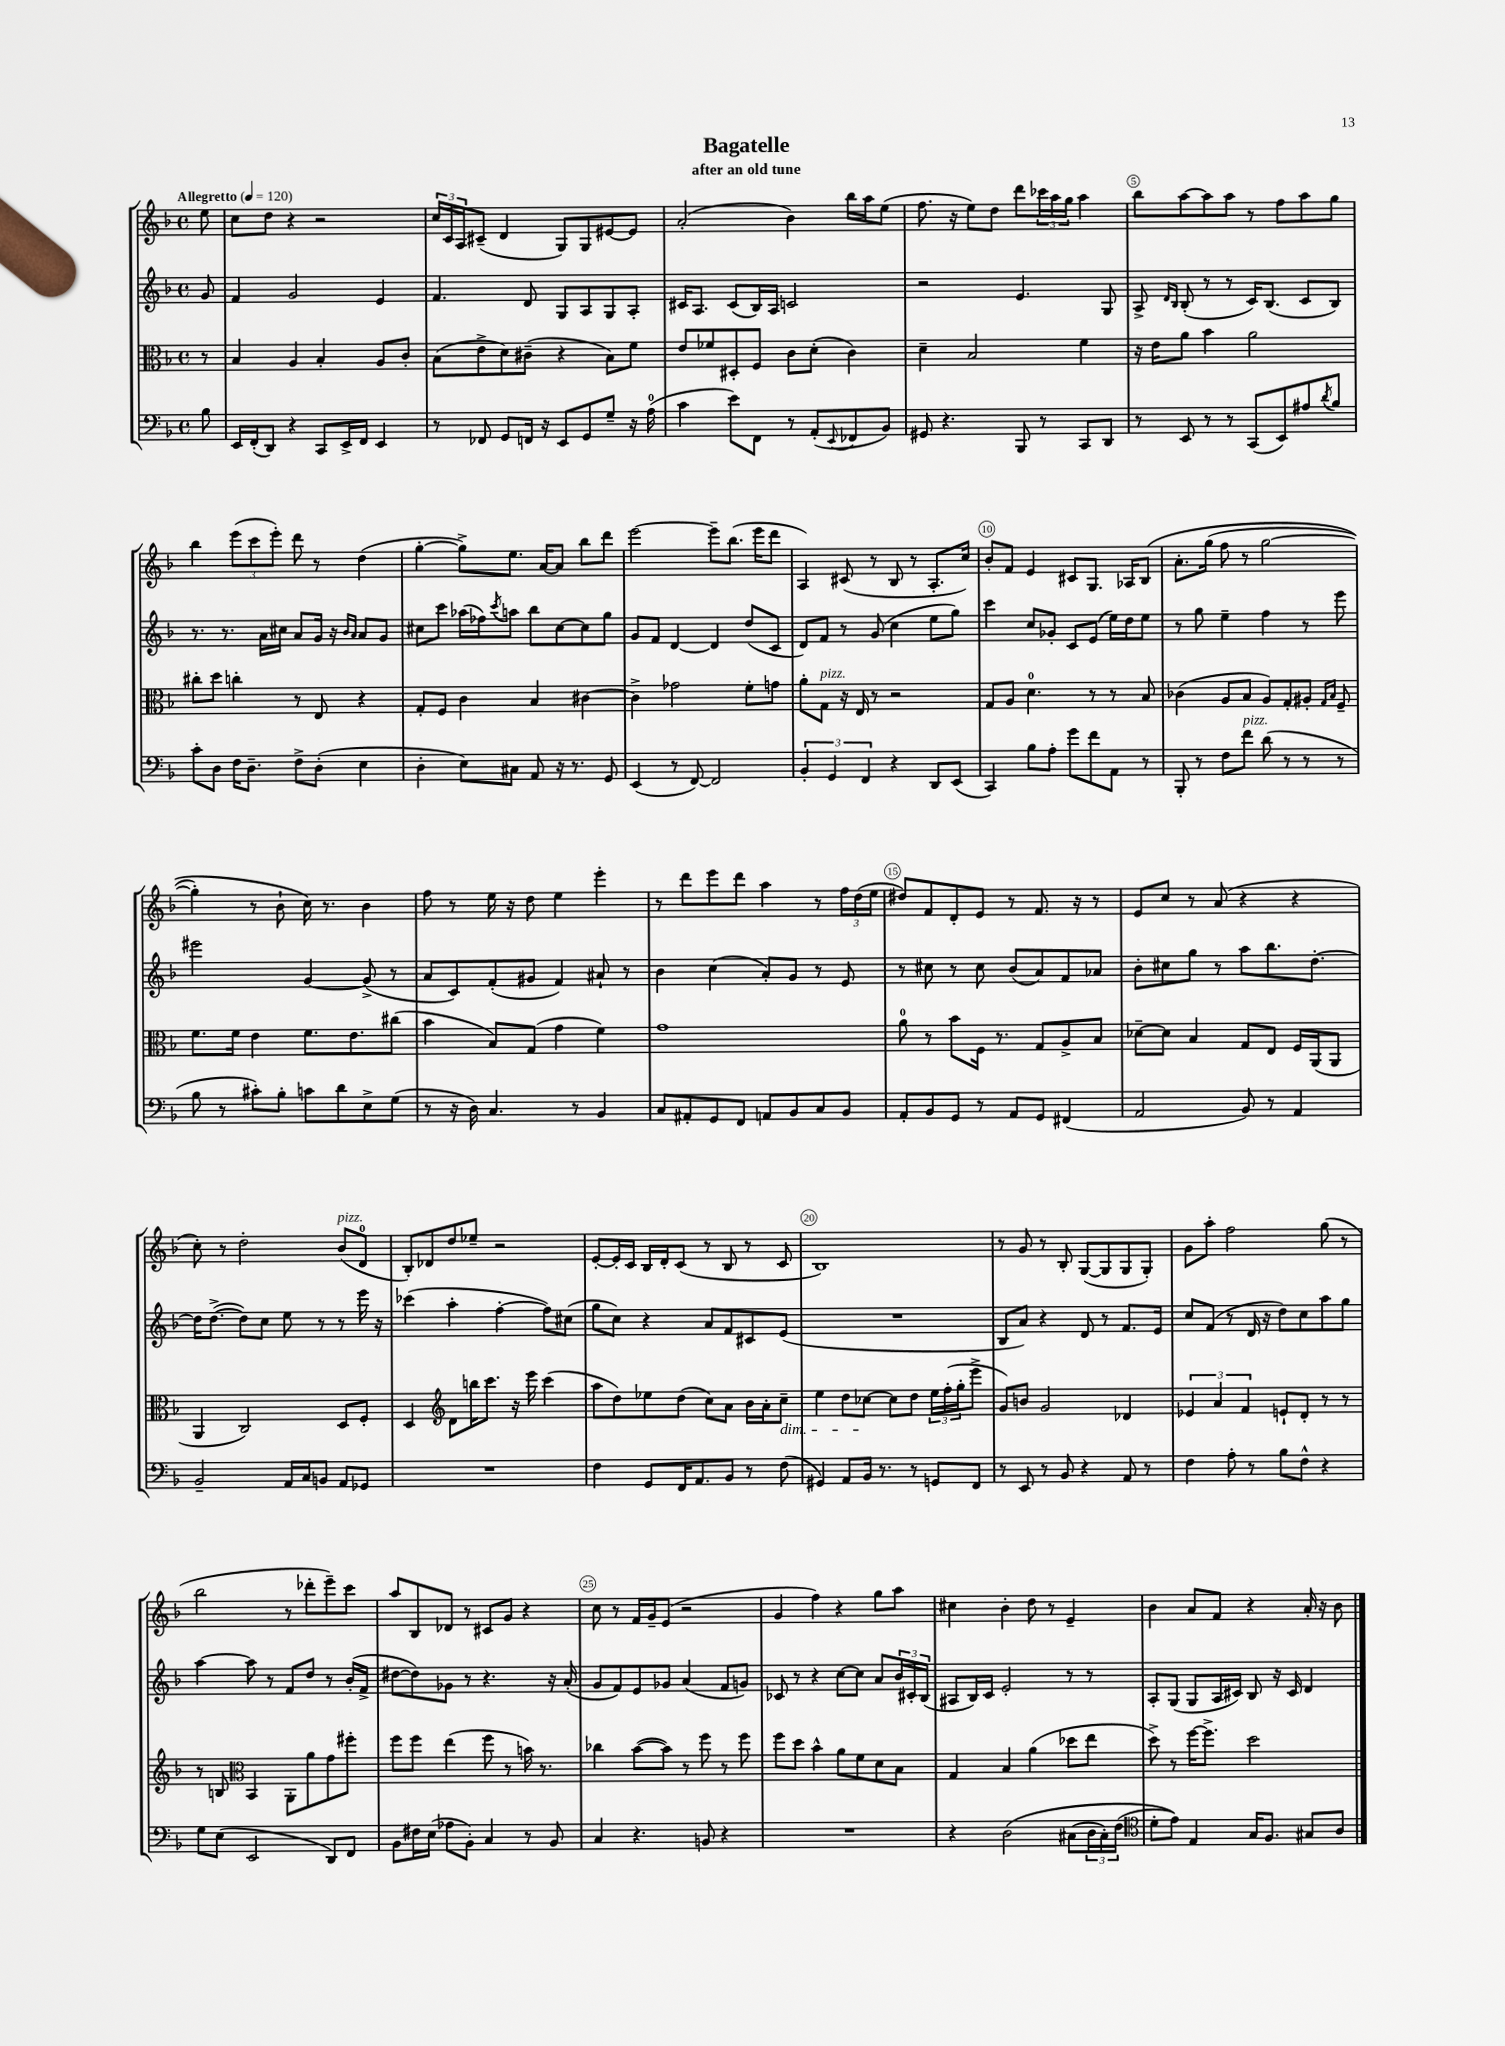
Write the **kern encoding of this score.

**kern	**kern	**kern	**kern
*staff4	*staff3	*staff2	*staff1
*clefF4	*clefC3	*clefG2	*clefG2
*k[b-]	*k[b-]	*k[b-]	*k[b-]
*M4/4	*M4/4	*M4/4	*M4/4
*met(c)	*met(c)	*met(c)	*met(c)
*MM120	*MM120	*MM120	*MM120
8B-	8r	8g	8ee
=	=	=	=
16EE	4B-	4f	8cc
(16FF'	.	.	.
8DD)	.	.	8dd
4r	4A	2g	4r
8CC	4B-'	.	2r
16EE^	.	.	.
16FF	.	.	.
4EE	8A	4e	.
.	8c'	.	.
=	=	=	=
8r	(8B-	4.f	24cc
.	.	.	24c
.	.	.	24A
8FF-	8e^	.	(8c#~
8GG	8d)	.	4d
16FF	(8c#~	8d	.
16r	.	.	.
8EE	4r	8G	8G)
8GG	.	8A	8G
8G~	8B-)	8G	[8e#
16r	8f	8A'	8e#]
(16A	.	.	.
=	=	=	=
4c	8e	16c#	(2a'
.	.	8.A	.
.	8f-	.	.
8e)	8D#'	(8c#	.
8FF	8F	16B-)	.
.	.	16A	.
8r	8c	2c	4b-)
(8AA'	(8d'	.	.
8qqEE	.	.	.
8FF-	4c)	.	16bb-
.	.	.	16aa
8BB-)	.	.	(8ee
=	=	=	=
8GG#	4d~	2r	8.ff
4.r	.	.	.
.	.	.	16r
.	2B-	.	8ee)
.	.	.	8dd
8BBB-	.	4.e	8ddd
8r	.	.	24ccc-
.	.	.	24aa
.	.	.	24gg
8CC	4f	.	4aa
8DD	.	8G	.
=	=	=	=
8r	16r	8A^	8bb-
.	16e	.	.
.	.	16qqd	.
.	.	16qqB-	.
8EE	8a	(8B-'	[8aa
8r	4b-	8r	8aa]
8r	.	8r	8aa
(8CC	2a	16c)	8r
.	.	(8.B-	.
8EE)	.	.	8ff
8A#	.	8c	8aa
8qd	.	.	.
8B-	.	8B-)	8gg
=	=	=	=
8c'	8cc#'	8.r	4bb-
8D	8dd	.	.
.	.	8.r	.
16F	4cc'	.	(12eee
8.D~	.	.	.
.	.	.	12ccc
.	.	16a	.
.	.	.	12eee')
.	.	16cc#	.
8F^	8r	8a	8ddd
(8D'	8E	16g	8r
.	.	16r	.
.	.	16qqb-	.
.	.	16qqa	.
4E	4r	8a	(4dd
.	.	8g	.
=	=	=	=
4D'	8G'	8cc#	[4gg'
.	8F	8ccc	.
8E)	4c	(16aa-	8gg^])
.	.	16ff-)	.
.	.	8qccc	.
8C#	.	8aa	8.ee
8AA	4B-	8bb-	.
.	.	.	[16a
16r	.	[8cc#	8a]
8.r	.	.	.
.	[4c#	8cc#]	8bb-
8GG	.	8gg	8ddd
=	=	=	=
(4EE	4c#^]	8g	[2eee
.	.	8f	.
8r	2g-	[4d	.
[8FF)	.	.	.
2FF]	.	4d]	8eee~]
.	.	.	(8.bb-
.	8f'	(8dd	.
.	.	.	16eee
.	8g	8c	8ddd
=	=	=	=
6BB-'	8a'	8d)	4A)
.	8G	8f	.
6GG	.	.	.
.	16r	8r	(8c#
.	16E	.	.
6FF	.	.	.
.	8r	(8g	8r
4r	2r	4cc	8B-
.	.	.	8r
8DD	.	8ee	8.A'
(8EE	.	8gg)	.
.	.	.	16cc)
=	=	=	=
4CC)	8G	4ccc	8b-'
.	8A	.	8f
8B-	4.d	8cc	4e
8A'	.	8g-'	.
8g	.	8c	8c#
8f	8r	(8e	8.G
8AA	8r	16ee)	.
.	.	16dd	16A-
8r	8B-	8ee	&(8B-
=	=	=	=
8BBB-'	(4c-	8r	8.a'
8r	.	8gg	.
.	.	.	(16gg
8F	8A	4ee~	8ff
8f	8B-	.	8r
(8d	8A)	4ff	[2gg
8r	8G'	.	.
8r	8A#'	8r	.
.	16qqG	.	.
.	16qqB-	.	.
8r	8F~	8eee	.
=	=	=	=
8B-	8.f	2eee#	4gg'])
8r	.	.	.
.	16f	.	.
8c#')	4e	.	8r
8B-'	.	.	8b-`
8c	8.f	[4g	16cc&)
.	.	.	8.r
8d	.	.	.
.	8.e	.	.
8E^	.	(8g^]	4b-
(8G	(8cc#	8r	.
=	=	=	=
8r	4b-	8a	8ff
16r	.	8c)	8r
16D)	.	.	.
4.C	8B-)	(8f'	16ee
.	.	.	16r
.	(8G	8g#	8dd
.	4g	4f)	4ee
8r	.	.	.
4BB-	4f)	8a#`	4eee'
.	.	8r	.
=	=	=	=
8C	1g	4b-	8r
8AA#'	.	.	8ddd
8GG	.	(4cc	8eee
8FF	.	.	8ddd
8AA	.	8a')	4aa
8BB-	.	8g	.
8C	.	8r	8r
8BB-	.	8e	24ff
.	.	.	(24dd
.	.	.	24ee
=	=	=	=
8AA'	8a	8r	8dd#)
8BB-	8r	8cc#	8f
8GG	8b-	8r	8d'
8r	16F	8cc#	8e
.	8.r	.	.
8AA	.	(8b-	8r
8GG	8G	8a)	8.f
(4FF#	8A^	8f	.
.	.	.	16r
.	8B-	8a-	8r
=	=	=	=
2AA	[8d-~	8b-'	8e
.	8d-]	8cc#	8cc
.	4B-	8gg	8r
.	.	8r	(8a
8BB-)	8G	8aa	4r
8r	8E	8.bb-	.
4AA	16F	.	4r
.	(16AA	[8.dd'	.
.	8AA	.	.
=	=	=	=
2BB-~	4AA	16dd]	8cc')
.	.	([8.dd^	.
.	.	.	8r
.	2C)	8dd])	2dd'
.	.	8cc	.
16AA	.	8ee	.
16C	.	.	.
8BB	.	8r	.
8AA	8D	8r	(8b-
8GG-	8F'	16eee	8d
.	.	16r	.
=	=	=	=
1r	4D	(4ccc-	8B-')
.	.	.	8d-
*	*clefG2	*	*
.	8d	4aa'	8dd
.	16bb	.	8ee-~
.	8.ccc	.	.
.	.	[4ff'	2r
.	16r	.	.
.	16eee	.	.
.	(4ccc	8ff])	.
.	.	(8cc#	.
=	=	=	=
4F	8aa	8gg	[8e'
.	8dd)	8cc)	16e']
.	.	.	16c
8GG	8ee-	4r	16B-
.	.	.	16d'
16FF	(8dd	.	(8c
8.AA	.	.	.
.	8cc)	8a	8r
8BB-	8a	8f	8B-
8r	16b-	8c#	8r
.	16a'	.	.
(8F	8cc~	(8e	8c
=	=	=	=
4GG#)	4ee	1r	1B-)
8AA	8dd	.	.
16BB-	[8cc-	.	.
8.r	.	.	.
.	8cc-]	.	.
8r	8dd	.	.
8GG	24ee	.	.
.	(24ff'	.	.
.	24gg'	.	.
8FF	8eee^	.	.
=	=	=	=
8r	8g)	8B-	8r
8EE	8b	8a)	8g
8r	2g	4r	8r
8BB-	.	.	8B-'
4r	.	8d	([8G
.	.	8r	8G]
8AA	4d-	8.f	8G
8r	.	.	8G')
.	.	16e	.
=	=	=	=
4F	6e-	8cc	8g
.	.	(8f	8aa'
.	6a	.	.
8A'	.	8r	2ff
.	6f	.	.
8r	.	16d	.
.	.	16r	.
8B-	8e`	8dd)	.
8F^^	8d'	8cc	.
4r	8r	8aa	(8gg
.	8r	8gg	8r
=	=	=	=
8G	8r	[4aa	2bb-
(8E	8B	.	.
*	*clefC3	*	*
2EE	4BB-	8aa]	.
.	.	8r	.
.	8AA'	8f	8r
.	8a	8dd	8ddd-'
8DD)	8g	8r	8eee~)
8FF	8ff#'	(16b-'	8ccc
.	.	16f^	.
=	=	=	=
8BB-	8ff	[8dd#	8aa
16F#	8ff	8dd#])	8B-
(16E	.	.	.
8A-	(4ee	8g-	8d-
8BB-')	.	8r	8r
4C	8ff	4.r	8c#
.	8r	.	8g
8r	16b)	.	4r
.	8.r	.	.
8BB-	.	16r	.
.	.	(16a'	.
=	=	=	=
4C	4cc-	8g	8cc
.	.	8f)	8r
4.r	([8b-	8e	16f
.	.	.	16g~
.	8b-])	8g-	(8e
.	8r	(4a	2r
8BB	8ff	.	.
4r	8r	8f	.
.	8ff	8g)	.
=	=	=	=
1r	8ff	8c-	4g
.	8dd	8r	.
.	4b-^^	4r	4ff)
.	8a	[8cc	4r
.	8f	8cc]	.
.	8d	8a	8gg
.	8B-	24b-	8aa
.	.	24c#'	.
.	.	(24B-	.
=	=	=	=
4r	4G	8A#	4cc#
.	.	16B-)	.
.	.	16c	.
&(2D	4B-	2e'	4b-'
.	(4a	.	8dd
.	.	.	8r
(8C#	8dd-	8r	4e~
24D	8ee	8r	.
24C#')	.	.	.
(24F	.	.	.
=	=	=	=
*clefC4	*	*	*
8d'	8dd^)	8A'	4b-
8e)&)	8r	(8G	.
4E	[16ff	8G	8a
.	8.ff^]	.	.
.	.	16A	8f
.	.	16c#)	.
16G	2dd	8B-	4r
8.F	.	.	.
.	.	16r	.
.	.	16c#	.
8G#	.	4d	16a'
.	.	.	16r
8A	.	.	8b-
==	==	==	==
*-	*-	*-	*-
